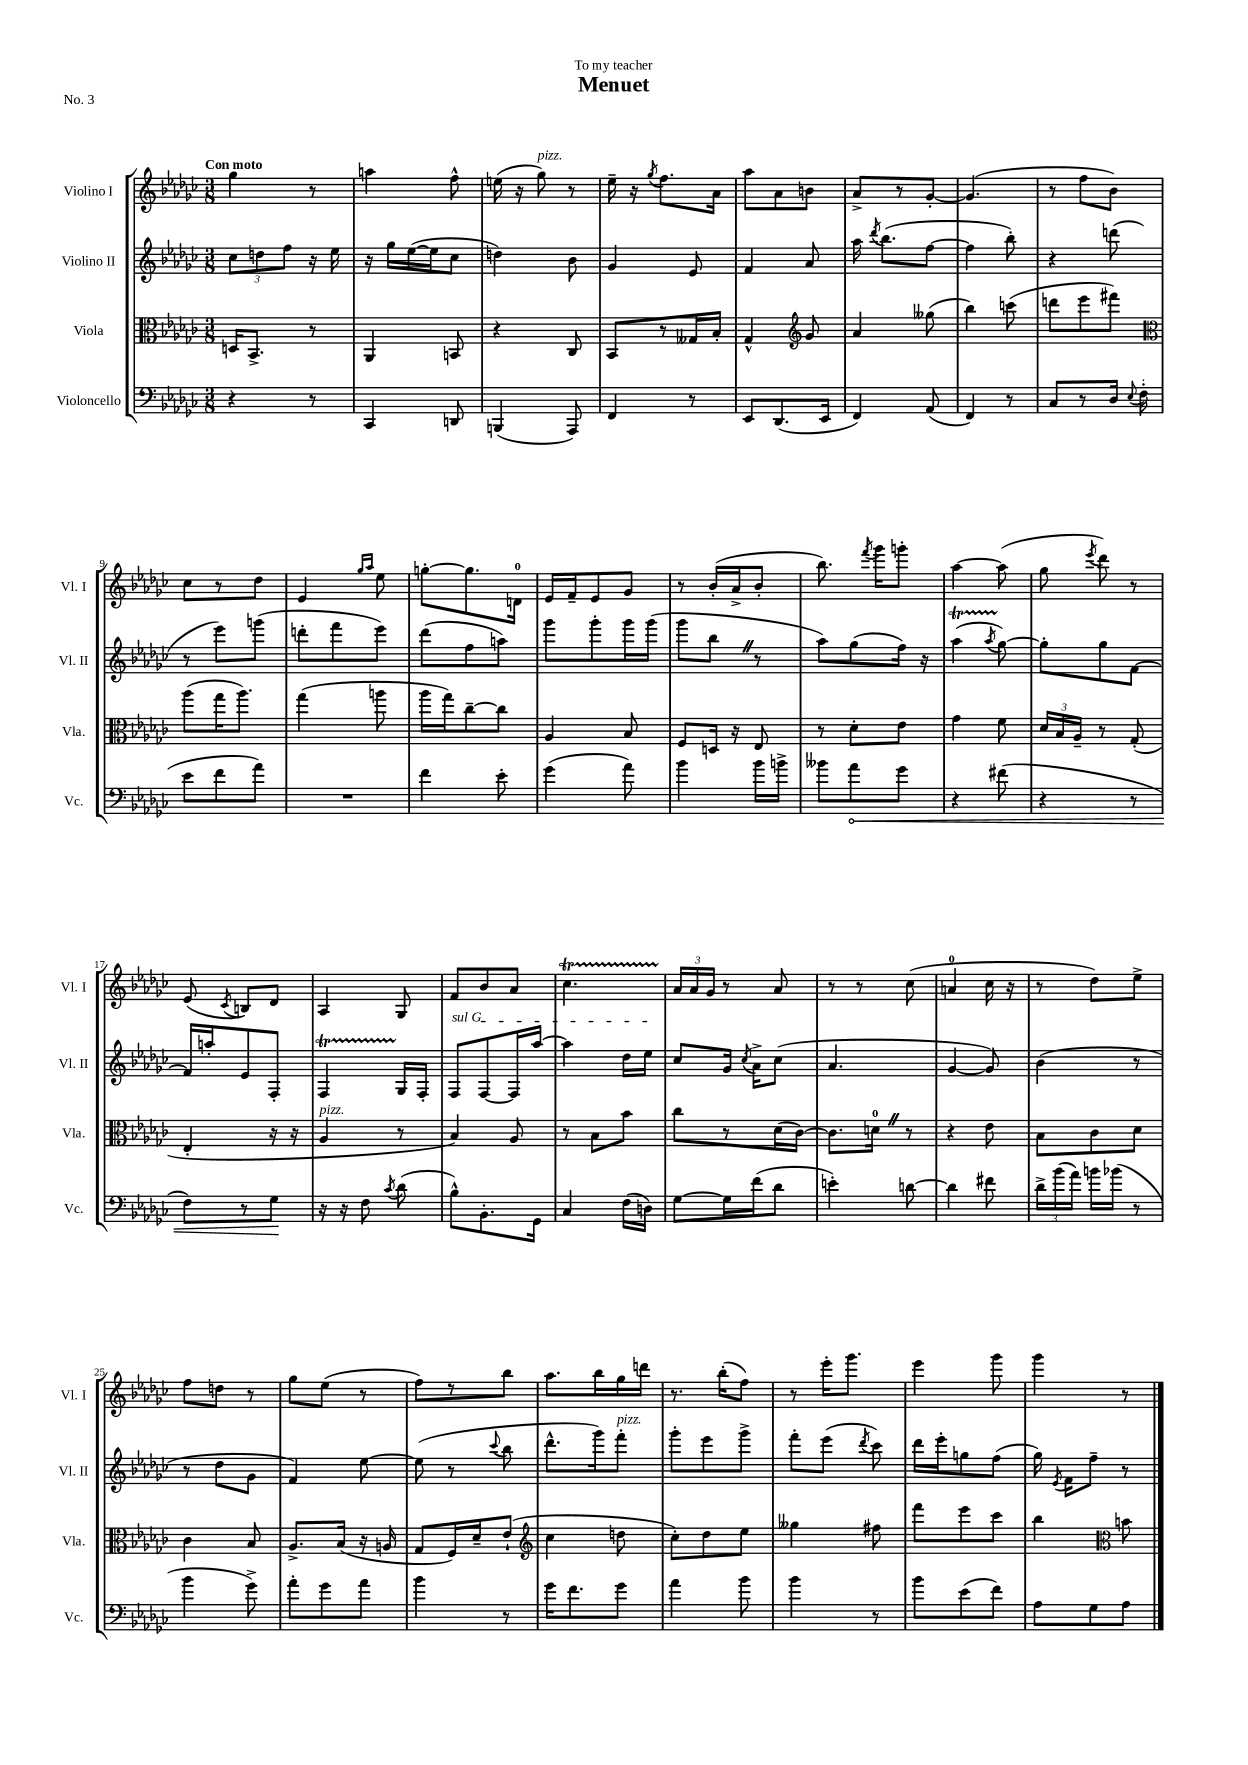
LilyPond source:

\header { title = "Menuet" dedication = "To my teacher" piece = "No. 3" }
<<
\new StaffGroup <<
\new Staff = "s0" \with { instrumentName = "Violino I" shortInstrumentName = "Vl. I" } {
    \clef treble \key ges \major \numericTimeSignature \time 3/8 \tempo "Con moto"
    \autoBeamOff ges''4 r8 |
    a''4 f''8-^ |
    e''16( r16 ges''8^\markup { \italic "pizz." }) r8 |
    ees''16-- r16 \acciaccatura { ges''8 } f''8.[ aes'16] |
    aes''8[ aes'8 b'8] |
    aes'8[-> r8 ges'8]~-. |
    ges'4.( |
    r8 f''8[ bes'8]) |
    ces''8[ r8 des''8] |
    ees'4 \grace { ges''16[ aes''16] } ees''8 |
    g''8[~-. g''8. d'16]-0 |
    ees'16[ f'16-- ees'8 ges'8] |
    r8 bes'16[-.( aes'16-> bes'8]-. |
    bes''8.) \acciaccatura { f'''8 } ges'''16[ g'''8]-. |
    aes''4~ aes''8( |
    ges''8 \acciaccatura { ees'''8 } des'''8) r8 |
    ees'8( \acciaccatura { ces'8 } b8[) des'8] |
    aes4 ges8 |
    f'8[ bes'8 aes'8] |
    ces''4.\startTrillSpan |
    \tuplet 3/2 { aes'16[\stopTrillSpan aes'16 ges'16] } r8 aes'8 |
    r8 r8 ces''8( |
    a'4-0 ces''16 r16 |
    r8 des''8[) ees''8]-> |
    f''8[ d''8] r8 |
    ges''8[ ees''8]( r8 |
    f''8[) r8 bes''8] |
    aes''8.[ bes''16 ges''16 d'''16] |
    r8. bes''16[-.( f''8]) |
    r8 ees'''16[-. ges'''8.] |
    ees'''4 ges'''8 |
    ges'''4 r8 \bar "|." |
}
\new Staff = "s1" \with { instrumentName = "Violino II" shortInstrumentName = "Vl. II" } {
    \clef treble \key ges \major \numericTimeSignature \time 3/8
    \autoBeamOff \tuplet 3/2 { ces''8[ d''8 f''8] } r16 ees''16 |
    r16 ges''16[ ees''16~( ees''16 ces''8] |
    d''4) bes'8 |
    ges'4 ees'8 |
    f'4 aes'8 |
    aes''16 \acciaccatura { des'''8 } bes''8.[( f''8]~ |
    f''4 bes''8-.) |
    r4 d'''8( |
    r8 ees'''8[) g'''8]( |
    d'''8[-. f'''8 ees'''8]) |
    des'''8[( f''8 a''8]) |
    ges'''8[ ges'''8-. ges'''16 ges'''16]( |
    ges'''8[ bes''8] \once \override BreathingSign.text = \markup { \musicglyph "scripts.caesura.straight" } \breathe r8 |
    aes''8[) ges''8( f''16]) r16 |
    aes''4\startTrillSpan( \acciaccatura { aes''8 } ges''8~\stopTrillSpan) |
    ges''8[-. ges''8 f'8]~ |
    f'16[ a''16-. ees'8 f8]-. |
    f4\startTrillSpan ges16[\stopTrillSpan f16]-. |
    \once \override TextSpanner.bound-details.left.text = \markup { \italic "sul G" } f8[\startTextSpan f8~ f16 aes''16]~ |
    aes''4 des''16[ ees''16]\stopTextSpan |
    ces''8[ ges'16] \acciaccatura { ces''8 } aes'16[-> ces''8]( |
    aes'4. |
    ges'4~ ges'8) |
    bes'4( r8 |
    r8 des''8[ ges'8] |
    f'4) ees''8~ |
    ees''8( r8 \appoggiatura { ces'''8 } bes''8 |
    des'''8.[-^ ges'''16) f'''8]-.^\markup { \italic "pizz." } |
    ges'''8[-. ees'''8 ges'''8]-> |
    f'''8[-. ees'''8]( \acciaccatura { des'''8 } ces'''8) |
    des'''16[ ees'''16-. g''8 f''8]( |
    ges''16) \acciaccatura { ees'8 } f'16[ f''8]-- r8 \bar "|." |
}
\new Staff = "s2" \with { instrumentName = "Viola" shortInstrumentName = "Vla." } {
    \clef alto \key ges \major \numericTimeSignature \time 3/8
    \autoBeamOff d16[ bes,8.]-> r8 |
    aes,4 b,8 |
    r4 ces8 |
    bes,8[ r8 geses16 bes16]-. |
    ges4-^ \clef treble ges'8 |
    aes'4 geses''8( |
    bes''4) c'''8( |
    d'''8[ ees'''8 fis'''8]) |
    \clef alto aes''8[( ges''16 aes''8.]) |
    ges''4( a''8 |
    aes''16[ ges''16) ces''8~-- ces''8] |
    aes4 bes8 |
    f8[ d16] r16 ees8 |
    r8 des'8[-. ees'8] |
    ges'4 f'8 |
    \tuplet 3/2 { des'16[ bes16 aes16]-- } r8 ges8-.( |
    ees4-. r16 r16 |
    aes4^\markup { \italic "pizz." } r8 |
    bes4) aes8 |
    r8 bes8[ bes'8] |
    ces''8[ r8 des'16( ces'16]~) |
    ces'8.[ d'16]-0 \once \override BreathingSign.text = \markup { \musicglyph "scripts.caesura.straight" } \breathe r8 |
    r4 ees'8 |
    bes8[ ces'8 des'8] |
    ces'4 bes8 |
    aes8.[-> bes16]( r16 a16 |
    ges8[ f16) des'16-- ees'8]-!( |
    \clef treble ces''4 d''8 |
    ces''8[-.) des''8 ees''8] |
    geses''4 fis''8 |
    f'''8[ ees'''8 ces'''8] |
    bes''4 \clef alto b'8 \bar "|." |
}
\new Staff = "s3" \with { instrumentName = "Violoncello" shortInstrumentName = "Vc." } {
    \clef bass \key ges \major \numericTimeSignature \time 3/8
    \autoBeamOff r4 r8 |
    ces,4 d,8 |
    b,,4( aes,,8) |
    f,4 r8 |
    ees,8[ des,8.( ees,16] |
    f,4) aes,8( |
    f,4) r8 |
    ces8[ r8 des16] \appoggiatura { ees8 } f16-.( |
    ees'8[ f'8 aes'8]) |
    R4. |
    f'4 ees'8-. |
    ges'4( aes'8) |
    bes'4 bes'16[ b'16]-> |
    beses'8[ \once \override Hairpin.circled-tip = ##t aes'8\< ges'8] |
    r4 fis'8( |
    r4 r8 |
    f8[) r8 ges8]\! |
    r16 r16 f8 \acciaccatura { ces'8 } des'8( |
    bes8[-^) bes,8.-. ges,16] |
    ces4 f16[( d16]) |
    ges8[~ ges16 f'16( des'8] |
    e'4-.) d'8~ |
    d'4 fis'8 |
    \tuplet 3/2 { des'16[-> bes'16( aes'16]) } b'16[ bes'16]( r8 |
    bes'4 ges'8->) |
    aes'8[-. ges'8 aes'8] |
    bes'4 r8 |
    ges'16[ f'8. ges'8] |
    aes'4 bes'8 |
    bes'4 r8 |
    bes'8[ ees'8( f'8]) |
    aes8[ ges8 aes8] \bar "|." |
}
>>
>>
